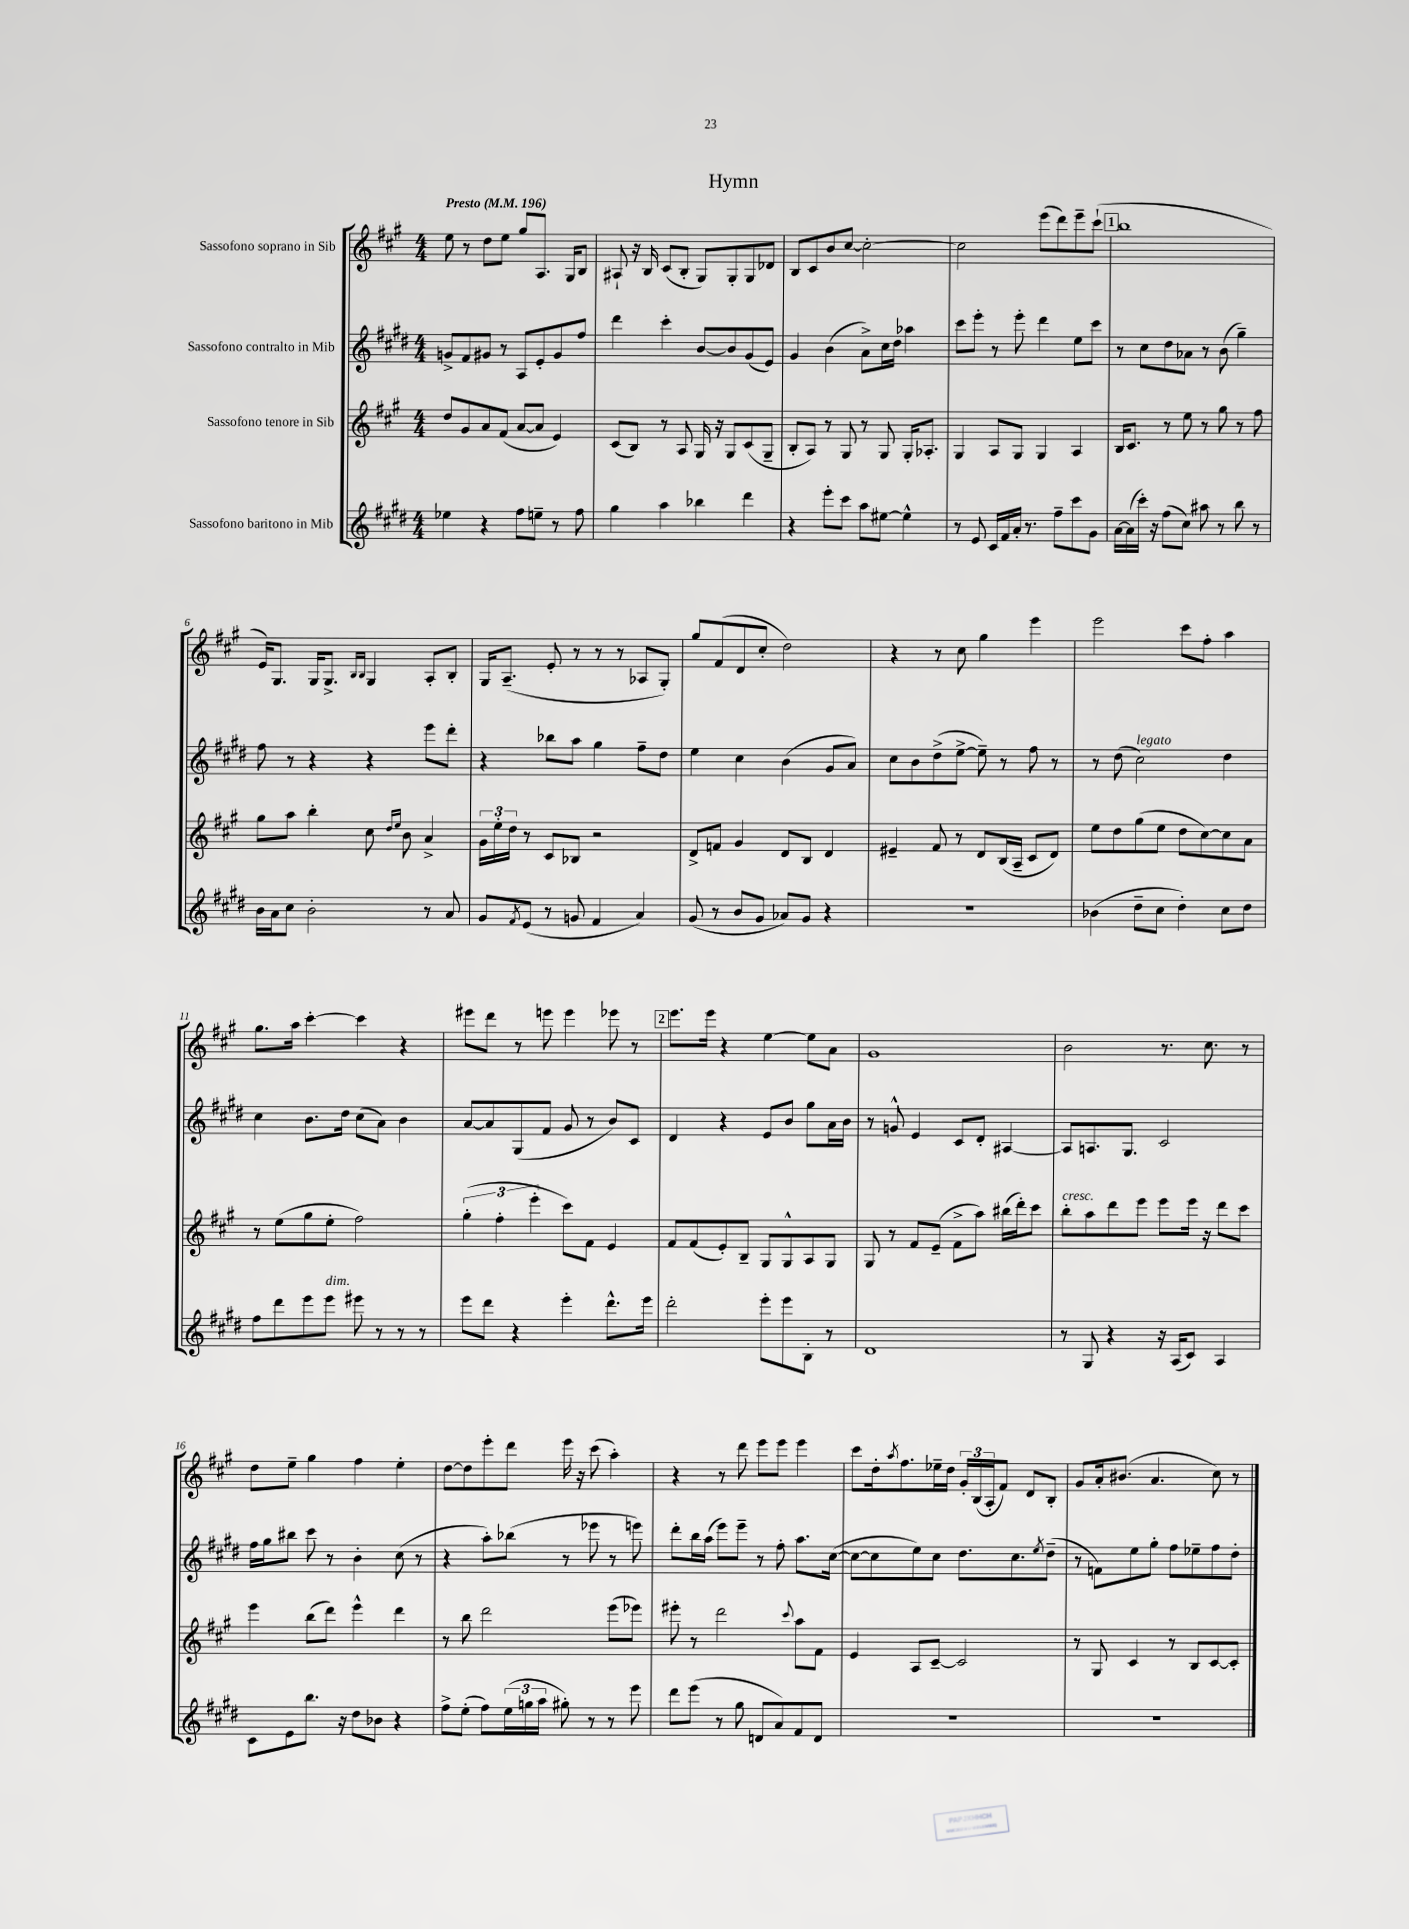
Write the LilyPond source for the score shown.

\header { title = "Hymn" }
<<
\new StaffGroup <<
\new Staff = "s0" \with { instrumentName = "Sassofono soprano in Sib" } {
    \clef treble \key a \major \numericTimeSignature \time 4/4 \tempo "Presto" 4 = 196
    e''8 r8 d''8 e''8 gis''8 a8. gis16 b8 |
    ais8-! r16 b16 cis'8( b8-. gis8) gis8-. gis8 des'8 |
    b8 cis'8 b'8 cis''8~ cis''2~-. |
    cis''2 e'''8( d'''8) e'''8-- cis'''8-!( |
    \mark \markup { \box "1" } b''1 |
    e'16) gis8. gis16 gis8.-> \grace { b16 b16 } gis4 a8-. b8-. |
    gis16 a8.--( e'8-. r8 r8 r8 aes8 gis8-.) |
    gis''8 fis'8( d'8 cis''8-. d''2) |
    r4 r8 cis''8 gis''4 e'''4 |
    e'''2 cis'''8 fis''8-. a''4 |
    gis''8. a''16 cis'''4~-. cis'''4 r4 |
    eis'''8 d'''8 r8 e'''8 e'''4 ees'''8 r8 |
    \mark \markup { \box "2" } e'''8. e'''16 r4 e''4~ e''8 a'8 |
    gis'1 |
    b'2 r8. cis''8. r8 |
    d''8 e''8-- gis''4 fis''4 e''4-. |
    d''8~ d''8 e'''8-. d'''8 e'''16 r16 cis'''8( a''4-.) |
    r4 r8 d'''8 e'''8 e'''8 e'''4 |
    cis'''8 d''16-. \acciaccatura { a''8 } fis''8. ees''16-- d''16 \tuplet 3/2 { gis'16-. b16( a16-. } fis'8) d'8 b8-. |
    gis'8 a'16-. bis'8.( a'4. cis''8) r8 \bar "|." |
}
\new Staff = "s1" \with { instrumentName = "Sassofono contralto in Mib" } {
    \clef treble \key e \major \numericTimeSignature \time 4/4
    g'8-> fis'8 gis'8 r8 a8 e'8-. gis'8 fis''8 |
    dis'''4 cis'''4-. b'8~ b'8 gis'8( e'8) |
    gis'4 b'4( a'8->) cis''16 dis''16 aes''4 |
    cis'''8 e'''8-. r8 e'''8-. dis'''4 e''8 cis'''8 |
    \mark \markup { \box "1" } r8 cis''8 dis''8 aes'8 r8 b'8( gis''4--) |
    fis''8 r8 r4 r4 e'''8 dis'''8-. |
    r4 bes''8 a''8 gis''4 fis''8-- dis''8 |
    e''4 cis''4 b'4( gis'8 a'8) |
    cis''8 b'8 dis''8->( e''8~-> e''8--) r8 fis''8 r8 |
    r8 dis''8( cis''2^\markup { \italic "legato" }) dis''4 |
    cis''4 b'8. dis''16 cis''8( a'8) b'4 |
    a'8~ a'8 gis8( fis'8 gis'8 r8 b'8) cis'8 |
    \mark \markup { \box "2" } dis'4 r4 e'8 b'8 gis''8 a'16 b'16 |
    r8 g'8-^ e'4 cis'8 dis'8-. ais4~ |
    ais8 a8. gis8. cis'2 |
    fis''16 gis''16 bis''8 cis'''8 r8 b'4-. cis''8( r8 |
    r4 a''8-.) bes''8( r8 ees'''8 r8 e'''8) |
    dis'''8-. b''16 a''16( e'''8) e'''8-- r8 fis''8-. a''8. cis''16~( |
    cis''8~ cis''8 e''8) cis''8 dis''8. cis''8. \acciaccatura { e''8 } dis''8--( |
    r8 f'8) e''8 gis''8-. fis''8 ees''8-- fis''8 dis''8-. \bar "|." |
}
\new Staff = "s2" \with { instrumentName = "Sassofono tenore in Sib" } {
    \clef treble \key a \major \numericTimeSignature \time 4/4
    d''8 gis'8 a'8 fis'8( a'8~ a'8 e'4) |
    cis'8( b8) r8 a8 gis16 r16 gis8 cis'8( gis8-- |
    b8-. a8) r8 gis8 r8 gis8 gis16-. aes8.-. |
    gis4 a8 gis8 gis4 a4 |
    \mark \markup { \box "1" } b16 cis'8. r8 e''8 r8 gis''8 r8 fis''8 |
    gis''8 a''8 b''4-. cis''8 \grace { d''16 e''16 } b'8 a'4-> |
    \tuplet 3/2 { gis'16 e''16-. d''16 } r8 cis'8 bes8 r2 |
    d'8-> f'8 gis'4 d'8 b8 d'4 |
    eis'4-- fis'8 r8 d'8 b16( a16-- cis'8 d'8) |
    e''8 d''8 gis''8( e''8 d''8 cis''8~) cis''8 a'8 |
    r8 e''8( gis''8 e''8-. fis''2) |
    \tuplet 3/2 { gis''4-.( fis''4-. e'''4-. } cis'''8) fis'8 e'4 |
    \mark \markup { \box "2" } fis'8 fis'8( e'8-.) b8-- gis8 gis8-^ a8 gis8 |
    gis8 r8 fis'8 e'8--( fis'8-> a''8) bis''16( d'''16-.) cis'''8 |
    b''8-.^\markup { \italic "cresc." } a''8 d'''8 e'''8 e'''8 e'''16 r16 d'''8 cis'''8 |
    e'''4 b''8( d'''8) e'''4-^ d'''4 |
    r8 b''8 d'''2 e'''8( ees'''8) |
    eis'''8-. r8 d'''2 \appoggiatura { cis'''8 } a''8 fis'8 |
    e'4 a8 cis'8~-- cis'2 |
    r8 gis8 cis'4 r8 b8 cis'8~ cis'8-. \bar "|." |
}
\new Staff = "s3" \with { instrumentName = "Sassofono baritono in Mib" } {
    \clef treble \key e \major \numericTimeSignature \time 4/4
    ees''4 r4 fis''8 e''8-- r8 fis''8 |
    gis''4 a''4 bes''4 dis'''4 |
    r4 e'''8-. cis'''8 a''8 eis''8~ eis''4-^ |
    r8 e'8 cis'16 fis'16 a'16-. r8. fis''8-- cis'''8 gis'8 |
    \mark \markup { \box "1" } a'16~ a'16( cis'''16-.) r16 fis''8( cis''8) ais''8 r8 b''8 r8 |
    b'16 a'16 cis''8 b'2-. r8 a'8 |
    gis'8 \acciaccatura { fis'8 } e'8( r8 g'8 fis'4 a'4) |
    gis'8( r8 b'8 gis'8 aes'8) gis'8 r4 |
    r1 |
    bes'4( dis''8-- cis''8 dis''4-.) cis''8 dis''8 |
    fis''8 dis'''8 e'''8 e'''8^\markup { \italic "dim." } eis'''8 r8 r8 r8 |
    e'''8 dis'''8 r4 e'''4-. dis'''8.-^ e'''16 |
    \mark \markup { \box "2" } dis'''2-. e'''8-. e'''8 b8-. r8 |
    dis'1 |
    r8 gis8 r4 r16 a16( cis'8) a4 |
    cis'8 e'8 b''8. r16 dis''8 bes'8 r4 |
    fis''8-> e''8-.( fis''8) \tuplet 3/2 { e''16( g''16 a''16 } gis''8-.) r8 r8 e'''8 |
    dis'''8 e'''8( r8 gis''8 d'8 a'8) fis'8 d'8 |
    R1 |
    R1 \bar "|." |
}
>>
>>
